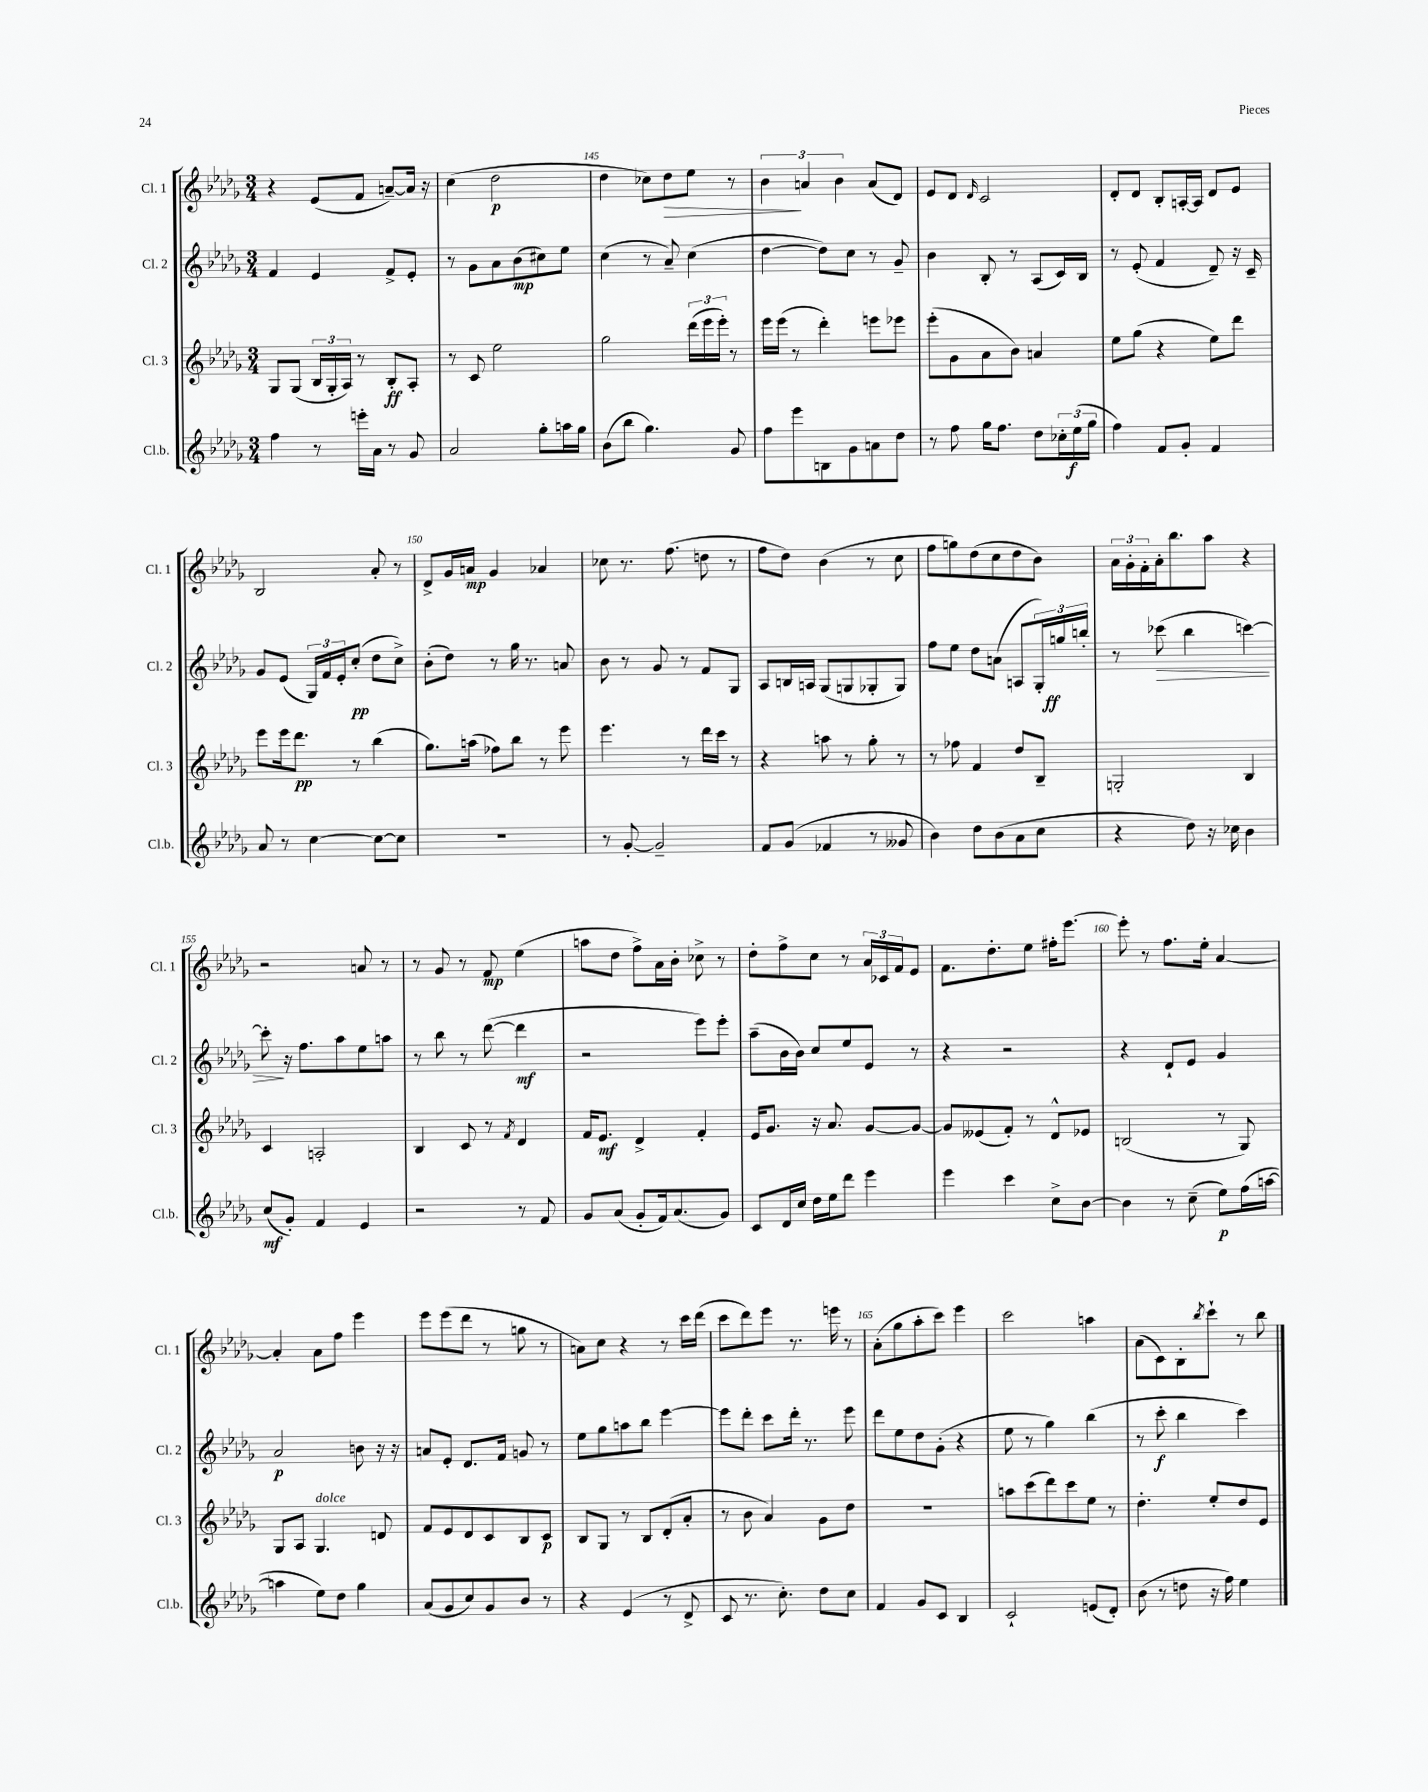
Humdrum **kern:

**kern	**kern	**kern	**kern
*staff4	*staff3	*staff2	*staff1
*clefG2	*clefG2	*clefG2	*clefG2
*k[b-e-a-d-g-]	*k[b-e-a-d-g-]	*k[b-e-a-d-g-]	*k[b-e-a-d-g-]
*M3/4	*M3/4	*M3/4	*M3/4
4ff	8G-	4f	4r
.	(8G-	.	.
8r	24B-	4e-	(8e-
.	24G-'	.	.
.	24A-)	.	.
16eee'	8r	.	8f
16a-	.	.	.
8r	8B-'	8f^	[8a~)
8g-	8A-'	8e-'	16a]
.	.	.	16r
=	=	=	=
2a-	8r	8r	(4cc
.	8c	8g-	.
.	2ee-	8a-	2dd-
.	.	(8b-	.
8gg-'	.	8cc#)	.
16aa	.	8ee-	.
16gg-	.	.	.
=	=	=	=
(8b-	2gg-	(4cc	4dd-
8bb-	.	.	.
4.gg-)	.	8r	8cc-)
.	.	8a-~)	8dd-
.	(24ddd-	(4cc	8ee-
.	24eee-	.	.
.	24eee-')	.	.
8g-	8r	.	8r
=	=	=	=
8ff	16eee-	[4dd-	6b-
.	(16eee-	.	.
8eee-	8r	.	.
.	.	.	6a
8B	4ddd-')	8dd-])	.
.	.	.	6b-
8g-	.	8cc	.
8a	8eee	8r	(8a
8dd-	8eee-	8g-~	8d-)
=	=	=	=
8r	(8eee-'	4b-	8e-
8ff	8g-	.	8d-
.	.	.	16qqd-
16gg-	8a-	8B-'	2c
8.ff	.	.	.
.	8b-)	8r	.
8dd-	4a	(8A-	.
24cc-'	.	16c)	.
(24ee-	.	.	.
.	.	16B-	.
24gg-	.	.	.
=	=	=	=
4ff)	8ee-	8r	8d-'
.	(8gg-	(8e-'	8d-
8f	4r	4f	8B-'
8g-'	.	.	[16A'
.	.	.	16A]
4f	8ee-)	8d-~)	8d-
.	8ddd-	16r	8e-
.	.	16c~	.
=	=	=	=
8a-	8eee-	8g-	2B-
8r	16eee-	(8e-	.
.	8.ddd-	.	.
[4cc	.	24G-)	.
.	.	24f	.
.	.	24e-'	.
.	8r	(8cc'	.
8cc_	(4bb-	8dd-	8a-'
8cc]	.	8cc^)	8r
=	=	=	=
2.r	8.gg-)	(8b-'	8d-^
.	.	8dd-)	16g-
.	(16aa	.	16a
.	8ff-)	8r	4g-
.	8bb-	16gg-	.
.	.	8.r	.
.	8r	.	4a-
.	8eee-	8a	.
=	=	=	=
8r	4.eee-	8b-	8cc-
[8g-'	.	8r	8.r
2g-~]	.	8g-	.
.	.	.	(8.ff
.	8r	8r	.
.	16ddd-	8f	8dd
.	16ccc	.	.
.	8r	8G-	8r
=	=	=	=
8f	4r	8A-	8ff
(8g-	.	16B	8dd-)
.	.	16A	.
4f-	8aa	(8G-	(4b-
.	8r	8G	.
8r	8gg-'	8G-'	8r
8g--	8r	8G-)	8cc
=	=	=	=
4b-)	8r	8ff	8ff
.	8ff-	8ee-	8gg)
8dd-	4f	8dd-	(8dd-
(8b-	.	(8a	8cc
8a-	8dd-	8A	8dd-
8cc	8B-~	24G-')	8b-)
.	.	24gg	.
.	.	24bb'	.
=	=	=	=
4r	2G'	8r	24a-
.	.	.	24g-'
.	.	.	24f'
.	.	(8ccc-	16a-'
.	.	.	8.bb-
8dd-)	.	4bb-	.
16r	.	.	8aa-
16cc-	.	.	.
4b-	4B-	[4ccc)	4r
=	=	=	=
(8cc	4c	8ccc']	2r
8g-')	.	16r	.
.	.	8.ff	.
4f	2A'	.	.
.	.	8aa-	.
4e-	.	8ee-	8a
.	.	8aa	8r
=	=	=	=
2r	4B-	8r	8r
.	.	8bb-	8g-
.	8c	8r	8r
.	8r	([8ddd-	8f
.	8qf	.	.
8r	4d-	4ddd-]	(4ee-
8f	.	.	.
=	=	=	=
8g-	16f	2r	8aa
.	8.e-	.	.
(8a-	.	.	8dd-
8g-'	4d-^	.	8ff^)
16f)	.	.	16a-
(8.a-	.	.	16b-'
.	4f'	8eee-)	8cc-^
8g-)	.	8eee-'	8r
=	=	=	=
8c	16e-	(8aa-~	8dd-'
.	8.g-	.	.
16d-	.	16b-	8ff^
16cc	.	16b-)	.
16dd-	16r	8cc	8cc
16ee-	8.a-	.	.
8ddd-	.	8ee-	8r
4eee-	[8g-	8e-	24a-
.	.	.	24c-
.	.	.	24f
.	8g-_	8r	8e-
=	=	=	=
4eee-	8g-]	4r	8.f
.	(8e--	.	.
.	.	.	8.dd-'
4ccc	8f')	2r	.
.	8r	.	8ee-
8cc^	8d-^^	.	16ff#'
.	.	.	[8.eee-
[8b-	8e-	.	.
=	=	=	=
4b-]	(2B	4r	8eee-']
.	.	.	8r
8r	.	8d-`	8.ff
(8cc~	.	8e-	.
.	.	.	16ee-'
8ee-)	8r	4g-	[4a-
(16ff	8G-)	.	.
[16aa	.	.	.
=	=	=	=
4aa]	8G-	2a-	4a-']
.	8A-	.	.
8ee-)	4.G-	.	8a-
8dd-	.	.	8ff
4gg-	.	8b	4eee-
.	8d	16r	.
.	.	16r	.
=	=	=	=
(8a-	8f	8a	8eee-
8g-	8e-	8e-'	(8eee-
8cc)	8d-	8.d-	8ddd-
8g-	8c	.	8r
.	.	16f	.
8b-	8B-	8g	8gg
8r	8c	8r	8r
=	=	=	=
4r	8B-	8ee-	8a)
.	8G-	8gg-	8cc
(4e-	8r	8aa	4r
.	8B-	8bb-	.
8r	(8d-'	[4eee-	8r
8d-^	8a-'	.	16ccc
.	.	.	(16ddd-
=	=	=	=
8c	8r	8eee-]	8ccc
8.r	8b-	8ddd-'	8ddd-)
.	4a-)	8ccc	8eee-
8.cc')	.	.	.
.	.	16ddd-'	8.r
.	.	8.r	.
8dd-	8g-	.	.
.	.	.	16eee
8cc	8dd-	8eee-	8r
=	=	=	=
4f	2.r	8ddd-	(8a-'
.	.	8ee-	8gg-
8g-	.	8dd-	8aa-'
8c	.	(8g-'	8ccc)
4B-	.	4r	4eee-
=	=	=	=
2c`	8aa	8ee-	2ccc
.	(8ccc	8r	.
.	8ddd-)	4gg-)	.
.	8ccc	.	.
(8e	8ee-	(4bb-	4aa
8d-')	8r	.	.
=	=	=	=
(8b-	4.dd-'	8r	(8a-
8r	.	8ccc'	8c)
8dd	.	4bb-	8B-'
.	.	.	8qbb-
16r	8ee-'	.	8ccc`
16ff)	.	.	.
4ee-	8dd-	4ccc)	8r
.	8e-	.	8bb-
==	==	==	==
*-	*-	*-	*-
